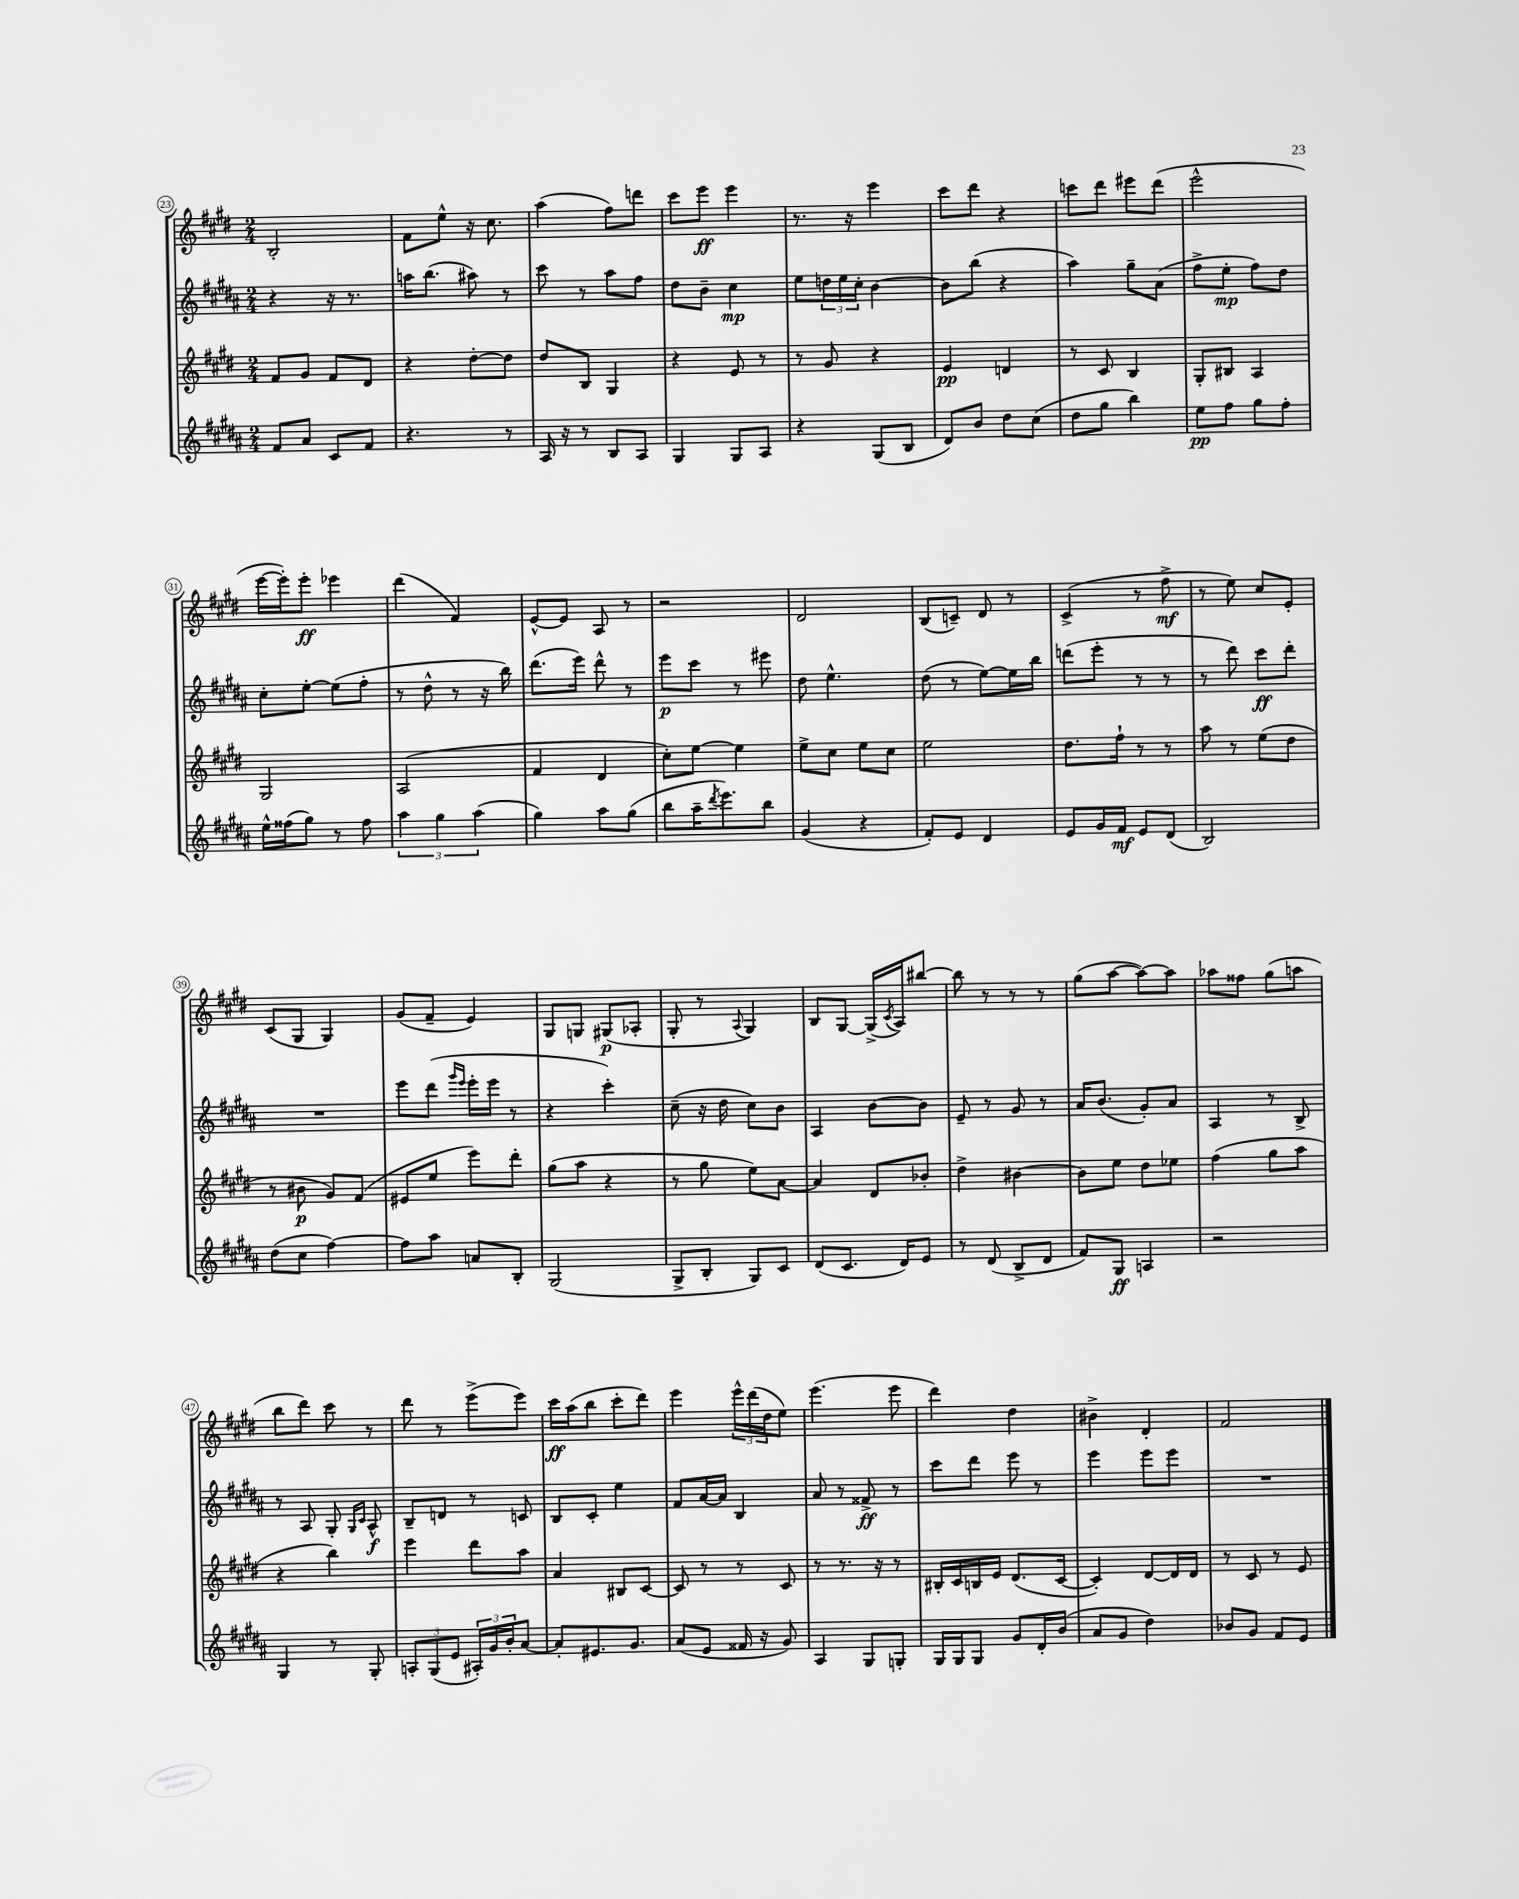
<<
\new StaffGroup <<
\new Staff = "s0" {
    \clef treble \key e \major \numericTimeSignature \time 2/4
    b2-. |
    fis'8 e''8-^ r16 cis''8. |
    a''4( fis''8) d'''8 |
    cis'''8 e'''8\ff e'''4 |
    r8. r16 e'''4 |
    cis'''8 dis'''8 r4 |
    c'''8 dis'''8 eis'''8 dis'''8( |
    e'''2-^ |
    e'''16~ e'''16-.) e'''8-.\ff ees'''4 |
    dis'''4( fis'4) |
    e'8~-^ e'8 a8 r8 |
    r2 |
    dis'2 |
    b8( c'8--) dis'8 r8 |
    cis'4->( r8 fis''8->\mf |
    r8 e''8) cis''8 e'8-. |
    cis'8( gis8 gis4) |
    gis'8( fis'8-- e'4) |
    gis8 g8 gis8\p( aes8-. |
    gis8-. r8 \appoggiatura { a8 } gis4) |
    b8 gis8~ gis16->( \acciaccatura { cis'8 } a16) bis''8~ |
    bis''8 r8 r8 r8 |
    gis''8( a''8~ a''8~) a''8 |
    aes''8 fisis''8 gis''8( a''8 |
    b''8 dis'''8) cis'''8 r8 |
    dis'''8 r8 e'''8->( e'''8) |
    cis'''16\ff a''16( b''8 cis'''8-. dis'''8) |
    e'''4 \tuplet 3/2 { e'''16-^ dis'''16( dis''16 } e''8) |
    e'''4.( e'''8 |
    dis'''4) dis''4 |
    bis'4-> dis'4-. |
    fis'2 \bar "|." |
}
\new Staff = "s1" {
    \clef treble \key b \major \numericTimeSignature \time 2/4
    r4 r16 r8. |
    a''16 b''8.( ais''8) r8 |
    cis'''8 r8 ais''8 fis''8 |
    dis''8 b'8-- cis''4\mp |
    e''8 \tuplet 3/2 { d''16 e''16 cis''16-. } b'4~ |
    b'8 b''8( r4 |
    ais''4) gis''8-- ais'8( |
    fis''8-> e''8-.\mp fis''8) dis''8 |
    cis''8-. e''8~-. e''8( fis''8-. |
    r8 dis''8-^ r8 r16 b''16) |
    dis'''8.( e'''16) dis'''8-^ r8 |
    e'''8\p cis'''8 r8 eis'''8 |
    dis''8 e''4.-^ |
    dis''8( r8 e''8~) e''16 b''16 |
    d'''8( e'''8-. r8 r8 |
    r8 dis'''8) cis'''8\ff dis'''8-. |
    R2 |
    e'''8 dis'''8( \grace { gis'''16 e'''16 } e'''16-. e'''16 r8 |
    r4 cis'''4-.) |
    cis''8--( r16 dis''16 cis''8) b'8 |
    ais4 b'8~ b'8 |
    e'8-- r8 gis'8 r8 |
    ais'16 b'8.( gis'8-.) ais'8 |
    ais4 r8 b8-> |
    r8 ais8 gis8-. \grace { gis16 cis'16 } ais8-^\f |
    b8-- d'8 r8 c'8 |
    b8 cis'8-. e''4 |
    fis'8 ais'16~ ais'16 b4 |
    ais'8 r8 fisis'8->\ff r8 |
    cis'''8 dis'''8 e'''8 r8 |
    e'''4 e'''8 e'''8 |
    R2 \bar "|." |
}
\new Staff = "s2" {
    \clef treble \key e \major \numericTimeSignature \time 2/4
    fis'8 gis'8 fis'8 dis'8 |
    r4 dis''8~-. dis''8 |
    dis''8 b8 gis4 |
    r4 e'8 r8 |
    r8 gis'8 r4 |
    e'4\pp d'4 |
    r8 cis'8 b4 |
    gis8-. bis8 a4 |
    gis2 |
    a2( |
    fis'4 dis'4 |
    cis''8-.) e''8~ e''4 |
    e''8-> cis''8 e''8 cis''8 |
    e''2 |
    dis''8. fis''16-! r8 r8 |
    a''8 r8 e''8( dis''8 |
    r8 bis'8\p gis'8) fis'8( |
    eis'8 e''8 e'''8) dis'''8-. |
    gis''8( a''8 r4 |
    r8 gis''8 e''8) a'8~ |
    a'4 dis'8 bes'8-. |
    dis''4-> bis'4~ |
    bis'8 e''8 dis''8 ees''8 |
    fis''4( gis''8 a''8 |
    r4 b''4) |
    e'''4 dis'''8 a''8 |
    a'4 bis8 cis'8~ |
    cis'8 r8 r8 cis'8 |
    r8 r8. r16 r8 |
    bis16-. cis'16 b16 e'16 dis'8.( cis'16~ |
    cis'4-.) dis'8~ dis'16 dis'16 |
    r8 cis'8 r8 e'8 \bar "|." |
}
\new Staff = "s3" {
    \clef treble \key b \major \numericTimeSignature \time 2/4
    fis'8 ais'8 cis'8 fis'8 |
    r4. r8 |
    ais16 r16 r8 b8 ais8 |
    gis4 gis8 ais8 |
    r4 gis8( b8 |
    dis'8) b'8 dis''8 cis''8( |
    dis''8 gis''8 b''4) |
    e''8\pp fis''8 gis''8 fis''8-. |
    e''16-^ fisis''16( gis''8) r8 fisis''8 |
    \tuplet 3/2 { ais''4 gis''4 ais''4( } |
    gis''4) ais''8 gis''8( |
    b''8 ais''16-- \acciaccatura { dis'''8 } e'''8.) b''8 |
    gis'4( r4 |
    fis'8-.) e'8 dis'4 |
    e'8 gis'16 fis'16\mf e'8 dis'8( |
    b2) |
    dis''8( cis''8 fis''4~) |
    fis''8 ais''8 a'8 b8-. |
    gis2( |
    gis8-> b8-. gis8) cis'8 |
    dis'8( cis'8. dis'16) e'8 |
    r8 dis'8( b8-> dis'8 |
    fis'8) gis8\ff a4 |
    r2 |
    gis4 r8 gis8-. |
    \tuplet 3/2 { a8-. gis8( e'8 } \tuplet 3/2 { ais16-.) gis'16 b'16-. } ais'8~ |
    ais'8-. eis'8. gis'8. |
    ais'8( e'8 fisis'16 r16 gis'8) |
    ais4 gis8 g8-. |
    gis16 gis16 gis8 gis'8 dis'16-. b'16( |
    ais'8 gis'8 dis''4) |
    bes'8 gis'8 fis'8 e'8 \bar "|." |
}
>>
>>
\layout { \context { \Score currentBarNumber = #23 \override BarNumber.stencil = #(make-stencil-circler 0.1 0.3 ly:text-interface::print) } }
